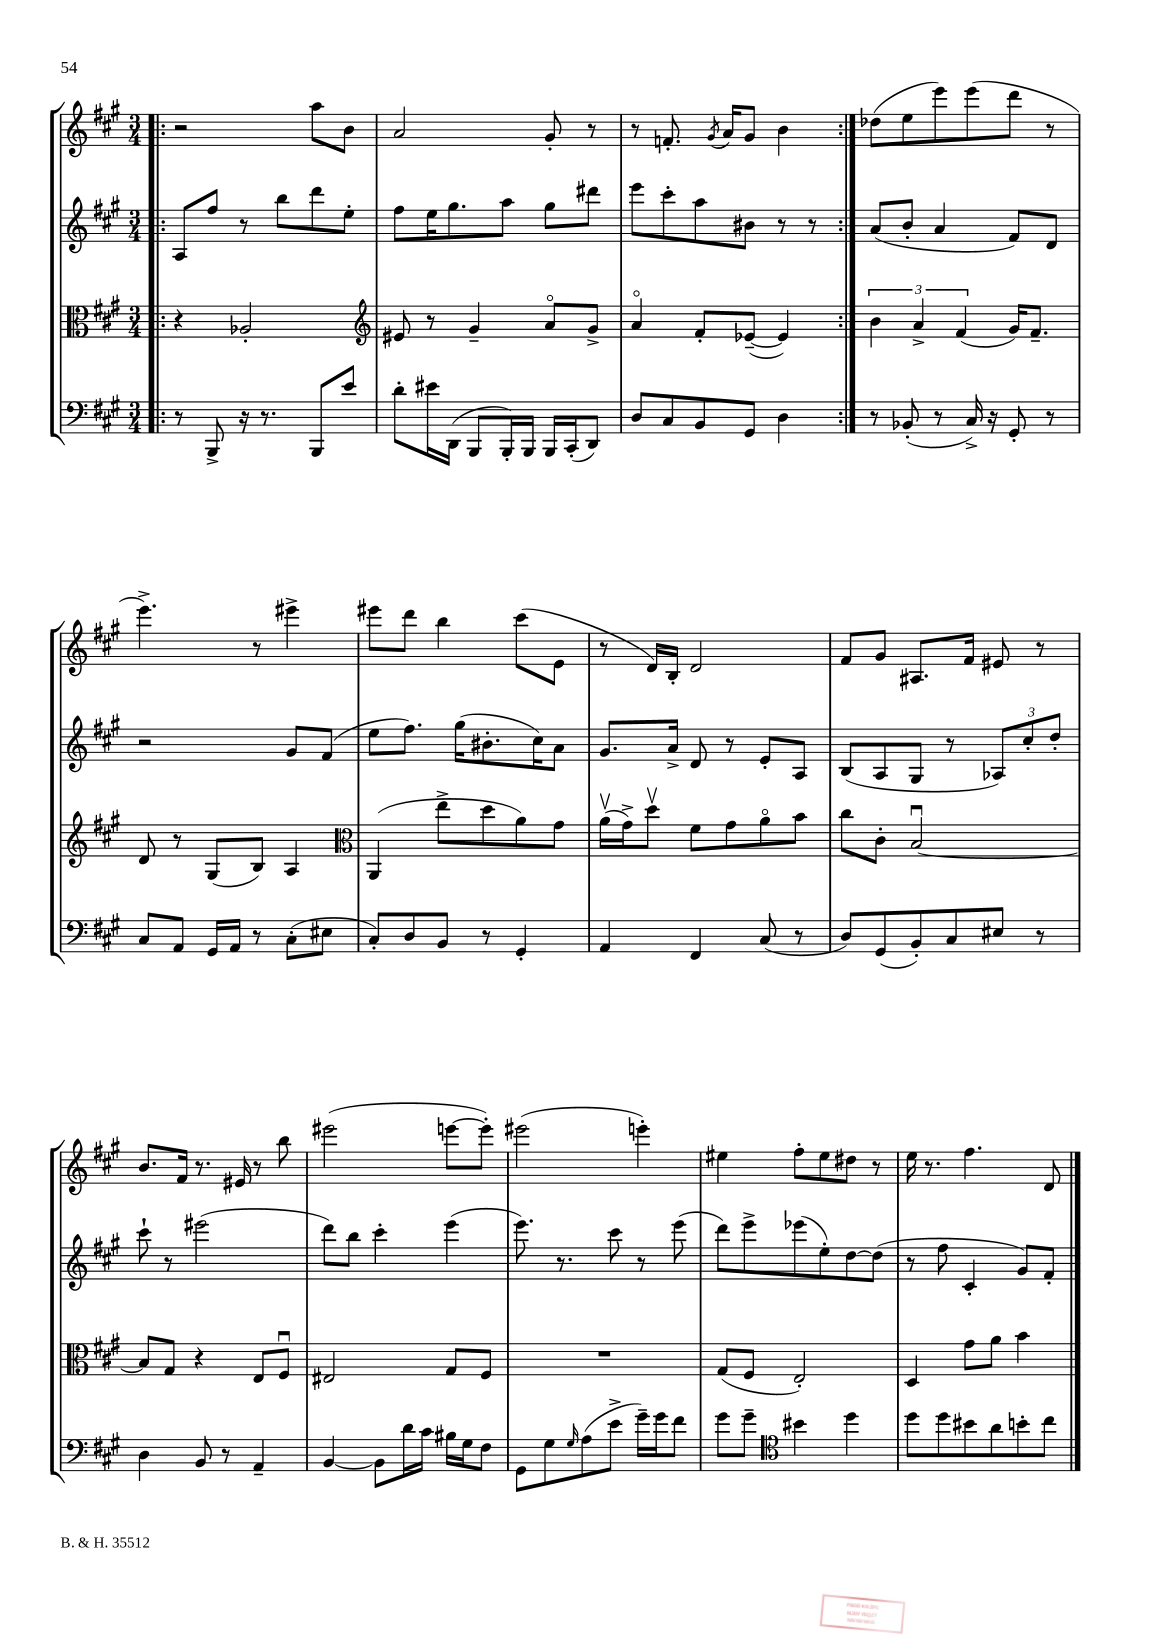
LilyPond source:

<<
\new StaffGroup <<
\new Staff = "s0" {
    \clef treble \key a \major \numericTimeSignature \time 3/4
    \repeat volta 2 { \bar ".|:" r2 a''8 b'8 |
    a'2 gis'8-. r8 |
    r8 f'8.-. \acciaccatura { gis'8 } a'16 gis'8 b'4 | }
    des''8( e''8 e'''8) e'''8( d'''8 r8 |
    e'''4.->) r8 eis'''4-> |
    eis'''8 d'''8 b''4 cis'''8( e'8 |
    r8 d'16) b16-. d'2 |
    fis'8 gis'8 ais8. fis'16 eis'8 r8 |
    b'8. fis'16 r8. eis'16 r8 b''8 |
    eis'''2( e'''8~ e'''8-.) |
    eis'''2( e'''4-.) |
    eis''4 fis''8-. eis''8 dis''8 r8 |
    e''16 r8. fis''4. d'8 \bar "|." |
}
\new Staff = "s1" {
    \clef treble \key a \major \numericTimeSignature \time 3/4
    \repeat volta 2 { \bar ".|:" a8 fis''8 r8 b''8 d'''8 e''8-. |
    fis''8 e''16 gis''8. a''8 gis''8 dis'''8 |
    e'''8 cis'''8-. a''8 bis'8 r8 r8 | }
    a'8( b'8-. a'4 fis'8) d'8 |
    r2 gis'8 fis'8( |
    e''8 fis''8.) gis''16( bis'8.-. cis''16) a'8 |
    gis'8. a'16-> d'8 r8 e'8-. a8 |
    b8( a8 gis8 r8 \tuplet 3/2 { aes8) cis''8-. d''8-. } |
    cis'''8-! r8 eis'''2( |
    d'''8) b''8 cis'''4-. e'''4( |
    e'''8.) r8. cis'''8 r8 e'''8( |
    d'''8) e'''8-> ees'''8( e''8-.) d''8~ d''8( |
    r8 fis''8 cis'4-. gis'8) fis'8-. \bar "|." |
}
\new Staff = "s2" {
    \clef alto \key a \major \numericTimeSignature \time 3/4
    \repeat volta 2 { \bar ".|:" r4 aes2-. |
    \clef treble eis'8 r8 gis'4-- a'8\flageolet gis'8-> |
    a'4\flageolet fis'8-. ees'8~--( ees'4) | }
    \tuplet 3/2 { b'4 a'4-> fis'4( } gis'16) fis'8.-- |
    d'8 r8 gis8( b8) a4 |
    \clef alto a,4( e''8-> d''8 a'8) gis'8 |
    a'16\upbow( gis'16->) d''8\upbow fis'8 gis'8 a'8\flageolet b'8 |
    cis''8 cis'8-. b2~\downbow |
    b8 gis8 r4 e8 fis8\downbow |
    eis2 gis8 fis8 |
    R2. |
    gis8( fis8 e2-.) |
    d4 gis'8 a'8 b'4 \bar "|." |
}
\new Staff = "s3" {
    \clef bass \key a \major \numericTimeSignature \time 3/4
    \repeat volta 2 { \bar ".|:" r8 b,,8-> r16 r8. b,,8 e'8 |
    d'8-. eis'16 d,16( b,,8 b,,16-.) b,,16 b,,16 cis,16-.( d,8) |
    d8 cis8 b,8 gis,8 d4 | }
    r8 bes,8-.( r8 cis16->) r16 gis,8-. r8 |
    cis8 a,8 gis,16 a,16 r8 cis8-.( eis8 |
    cis8-.) d8 b,8 r8 gis,4-. |
    a,4 fis,4 cis8( r8 |
    d8) gis,8( b,8-.) cis8 eis8 r8 |
    d4 b,8 r8 a,4-- |
    b,4~ b,8 d'16 cis'16 bis16 gis16 fis8 |
    gis,8 gis8 \grace { gis16 } a8( e'8-> gis'16--) gis'16 fis'8 |
    gis'8 gis'8-- \clef tenor bis'4 d''4 |
    d''8 d''8 bis'8 a'8 b'8-. cis''8 \bar "|." |
}
>>
>>
\layout { \context { \Score \remove "Bar_number_engraver" } }
